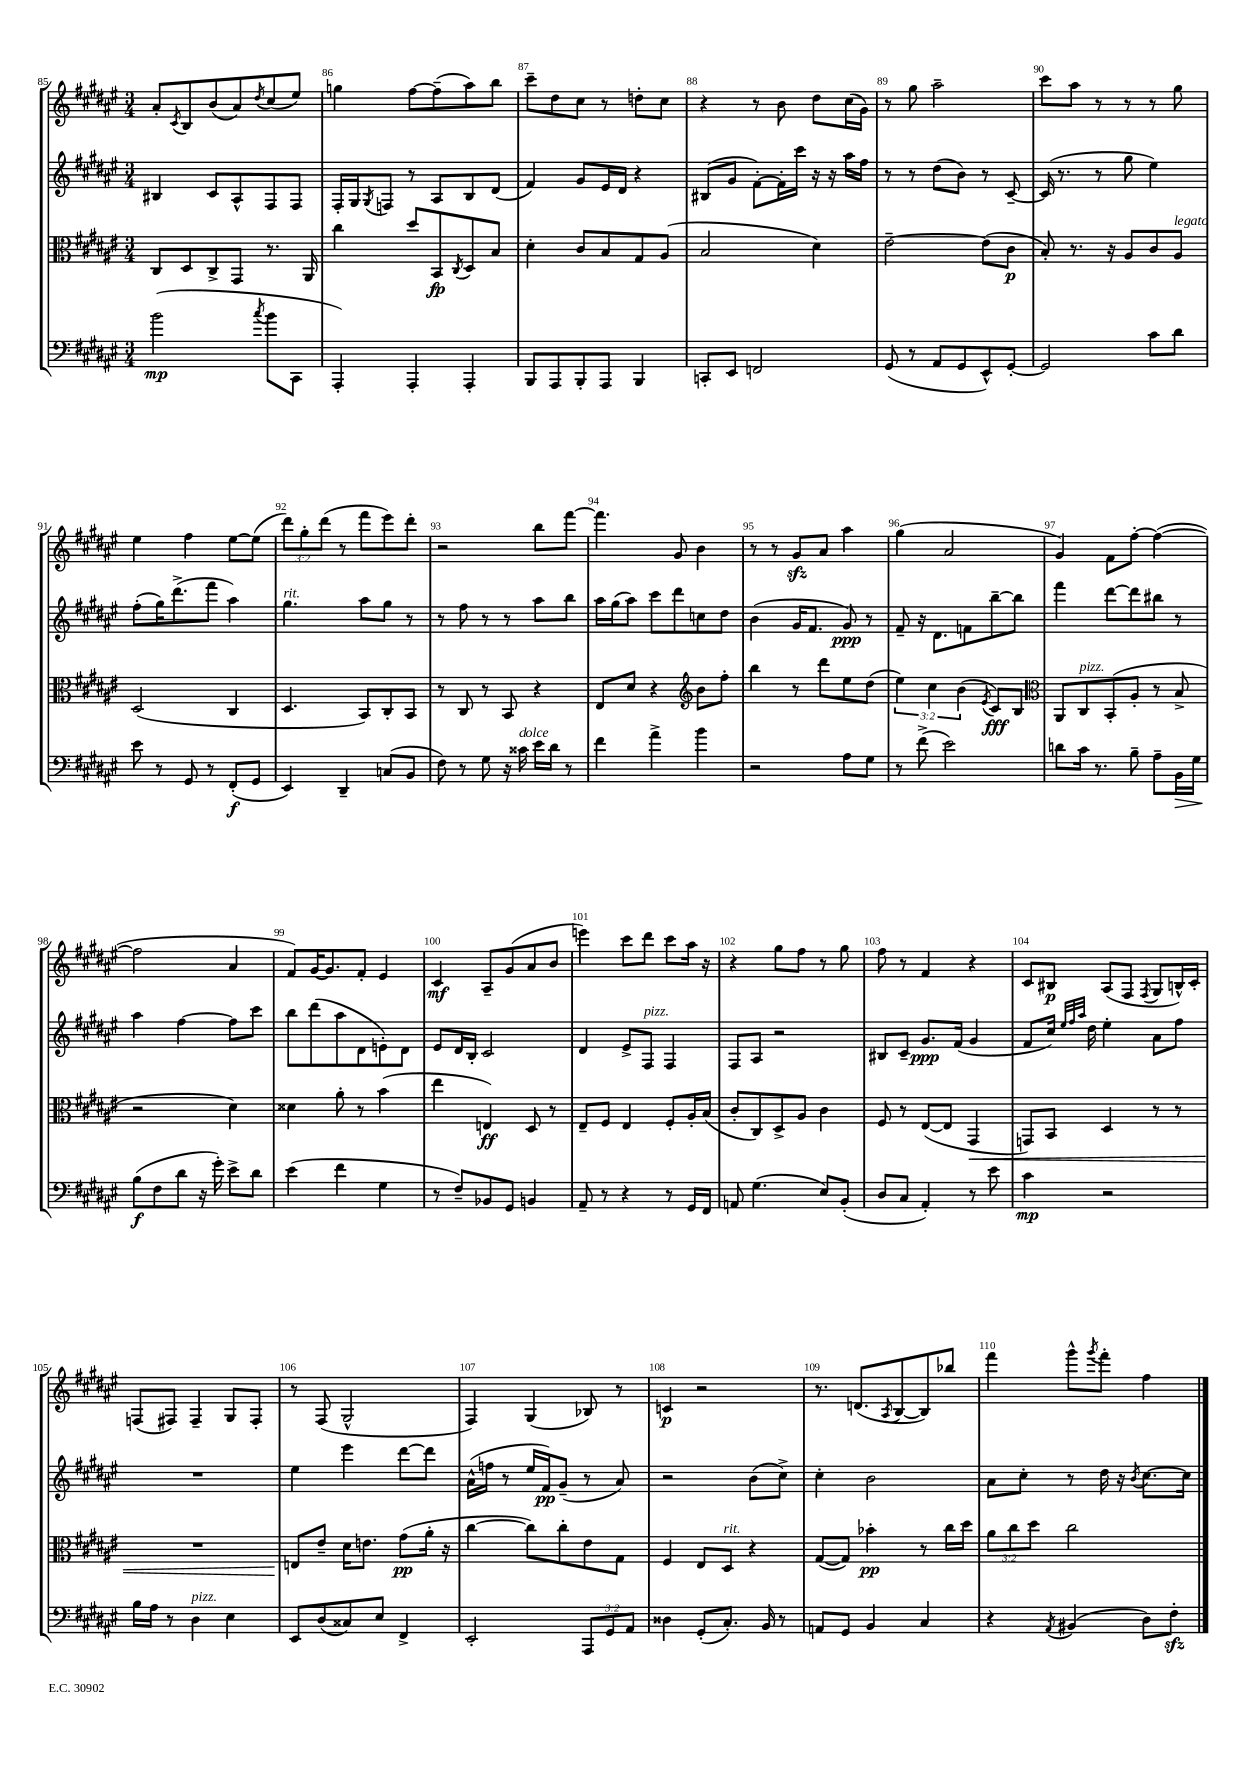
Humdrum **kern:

**kern	**kern	**kern	**kern
*staff4	*staff3	*staff2	*staff1
*clefF4	*clefC3	*clefG2	*clefG2
*k[f#c#g#d#a#e#]	*k[f#c#g#d#a#e#]	*k[f#c#g#d#a#e#]	*k[f#c#g#d#a#e#]
*M3/4	*M3/4	*M3/4	*M3/4
(2b	8C#	4B#	8a#'
.	.	.	8qc#
.	8D#	.	8B
.	8C#^	8c#	(8b
.	8GG#	8A#^^	8a#)
8qcc#	.	.	8qdd#
8b	8.r	8F#	(8cc#
8CC#	.	8F#	8ee#)
.	16AA#	.	.
=	=	=	=
4AAA#')	4cc#	16F#'	4gg
.	.	16G#	.
.	.	8qG#	.
.	.	8F	.
4AAA#'	8dd#	8r	[8ff#
.	8BB	8A#	(8ff#~]
.	8qC#	.	.
4AAA#'	8D#	8B	8aa#)
.	8B	(8d#	8bb
=	=	=	=
8BBB	4d#'	4f#)	8ccc#~
8AAA#	.	.	8dd#
8BBB'	8c#	8g#	8cc#
8AAA#	8B	16e#	8r
.	.	16d#	.
4BBB	8G#	4r	8dd'
.	(8A#	.	8cc#
=	=	=	=
8CC'	2B	(8B#	4r
8EE#	.	8g#	.
2FF	.	[8f#')	8r
.	.	16f#']	8b
.	.	16ccc#	.
.	4d#)	16r	8dd#
.	.	16r	.
.	.	16aa#	(16cc#
.	.	16ff#	16g#)
=	=	=	=
(8GG#	[2e#~	8r	8r
8r	.	8r	8gg#
8AA#	.	(8dd#	2aa#~
8GG#	.	8b)	.
8EE#^^)	(8e#]	8r	.
[8GG#'	8c#	[8c#~	.
=	=	=	=
2GG#]	8B')	(16c#]	8ccc#
.	.	8.r	.
.	8.r	.	8aa#
.	.	8r	8r
.	16r	.	.
.	8A#	8gg#	8r
8c#	8c#	4ee#)	8r
8d#	8A#	.	8gg#
=	=	=	=
8e#	(2D#	(8ff#'	4ee#
8r	.	16gg#)	.
.	.	(8.ddd#^	.
8GG#	.	.	4ff#
8r	.	8fff#	.
(8FF#'	4C#	4aa#)	[8ee#
8GG#	.	.	(8ee#]
=	=	=	=
4EE#)	4.D#	4.gg#	12ddd#)
.	.	.	12gg#'
.	.	.	(12ddd#
4DD#~	.	.	8r
.	8BB)	8aa#	8fff#
(8C	8C#'	8gg#	8eee#)
8BB	8BB	8r	8ddd#'
=	=	=	=
8F#)	8r	8r	2r
8r	8C#	8ff#	.
8G#	8r	8r	.
16r	8BB	8r	.
16c##	.	.	.
16e#	4r	8aa#	8bb
16d#	.	.	.
8r	.	8bb	[8fff#
=	=	=	=
4f#	8E#	16aa#	4.fff#]
.	.	(16gg#	.
.	8d#	8aa#)	.
4a#^	4r	8ccc#	.
.	.	8ddd#	8g#
*	*clefG2	*	*
4b	8b	8cc	4b
.	8ff#'	8dd#	.
=	=	=	=
2r	4bb	(4b	8r
.	.	.	8r
.	8r	16g#	8g#
.	.	8.f#	.
.	8ddd#	.	8a#
8A#	8ee#	8g#)	4aa#
8G#	(8dd#	8r	.
=	=	=	=
8r	6ee#)	8f#~	(4gg#
(8f#^	.	16r	.
.	6cc#	.	.
.	.	8.d#	.
2e#)	.	.	2a#
.	(6b	.	.
.	.	8f	.
.	8qe#	.	.
.	8c#)	[8bb~	.
.	8B	8bb]	.
=	=	=	=
*	*clefC3	*	*
8d	8AA#	4fff#	4g#)
16c#	8C#	.	.
8.r	.	.	.
.	(8BB'	[8ddd#	8f#
8B~	8A#'	8ddd#]	[8ff#'
8A#~	8r	8bb#	(4ff#_
16BB	8B^	8r	.
16G#	.	.	.
=	=	=	=
(8B	2r	4aa#	2ff#]
8F#	.	.	.
8d#	.	[4ff#	.
16r	.	.	.
16g#')	.	.	.
8e#^	4d#)	8ff#]	4a#
8d#	.	8ccc#	.
=	=	=	=
(4e#	4d##	8bb	8f#)
.	.	(8ddd#	[16g#
.	.	.	8.g#]
4f#	8a#'	8aa#	.
.	8r	8d#	8f#'
4G#	(4b	8e')	4e#
.	.	8d#	.
=	=	=	=
8r	4ee#	8e#	4c#
8F#~)	.	16d#	.
.	.	16B'	.
8BB-	4E)	2c#	8A#~
8GG#	.	.	(8g#
4BB	8D#	.	8a#
.	8r	.	8b
=	=	=	=
8AA#~	8E#~	4d#	4eee)
8r	8F#	.	.
4r	4E#	8e#^	8ccc#
.	.	8F#	8ddd#
8r	8F#'	4F#	8ccc#
16GG#	16A#'	.	16aa#
16FF#	(16B	.	16r
=	=	=	=
8AA	8c#'	8F#	4r
(4.G#	8C#)	8A#	.
.	8D#^	2r	8gg#
.	8A#	.	8ff#
8E#)	4c#	.	8r
(8BB'	.	.	8gg#
=	=	=	=
8D#	8F#	8B#	8ff#
8C#	8r	8c#~	8r
4AA#')	([8E#	8.g#	4f#
.	8E#]	.	.
.	.	(16f#	.
8r	4GG#	4g#	4r
8e#	.	.	.
=	=	=	=
4c#	8GG)	8f#	8c#
.	8BB	16cc#)	8B#
.	.	32qqee#	.
.	.	32qqff#	.
.	.	32qqaa#	.
.	.	16dd#	.
2r	4D#	4ee#'	(8A#
.	.	.	8F#
.	.	.	8qF#
.	8r	8a#	8G#
.	8r	8ff#	16B^^)
.	.	.	16c#'
=	=	=	=
16B	2.r	2.r	(8F
16A#	.	.	.
8r	.	.	8F#)
4D#	.	.	4F#~
4E#	.	.	8G#
.	.	.	8F#'
=	=	=	=
8EE#	8E	4ee#	8r
(8D#	8e#~	.	(8F#
8C##)	16d#	4eee#	2G#^^
.	8.e	.	.
8E#	.	.	.
4FF#^	(8g#	[8ddd#	.
.	16a#'	8ddd#]	.
.	16r	.	.
=	=	=	=
2EE#'	[4cc#	(16a#^^	4F#)
.	.	16ff	.
.	.	8r	.
.	8cc#])	16ee#	(4G#
.	.	16f#)	.
.	8cc#'	(8g#~	.
12AAA#	8e#	8r	8B-)
12GG#	.	.	.
.	8G#	8a#)	8r
12AA#	.	.	.
=	=	=	=
4D##	4F#	2r	4c
(8GG#'	8E#	.	2r
8.C#')	8D#	.	.
.	4r	(8b	.
16BB	.	.	.
8r	.	8cc#^)	.
=	=	=	=
8AA	([8G#	4cc#'	8.r
8GG#	8G#])	.	.
.	.	.	(8.d
4BB	4b-'	2b	.
.	.	.	8qA#
.	.	.	[8B
4C#	8r	.	8B])
.	16cc#	.	8bb-
.	16dd#	.	.
=	=	=	=
4r	12a#	8a#	4fff#
.	12cc#	.	.
.	.	8cc#'	.
.	12dd#	.	.
8qAA#	.	.	.
(4BB#	2cc#	8r	8ggg#^^
.	.	.	8qggg#
.	.	16dd#	8fff#'
.	.	16r	.
.	.	8qb	.
8D#)	.	[8.cc#	4ff#
8F#'	.	.	.
.	.	16cc#]	.
==	==	==	==
*-	*-	*-	*-
